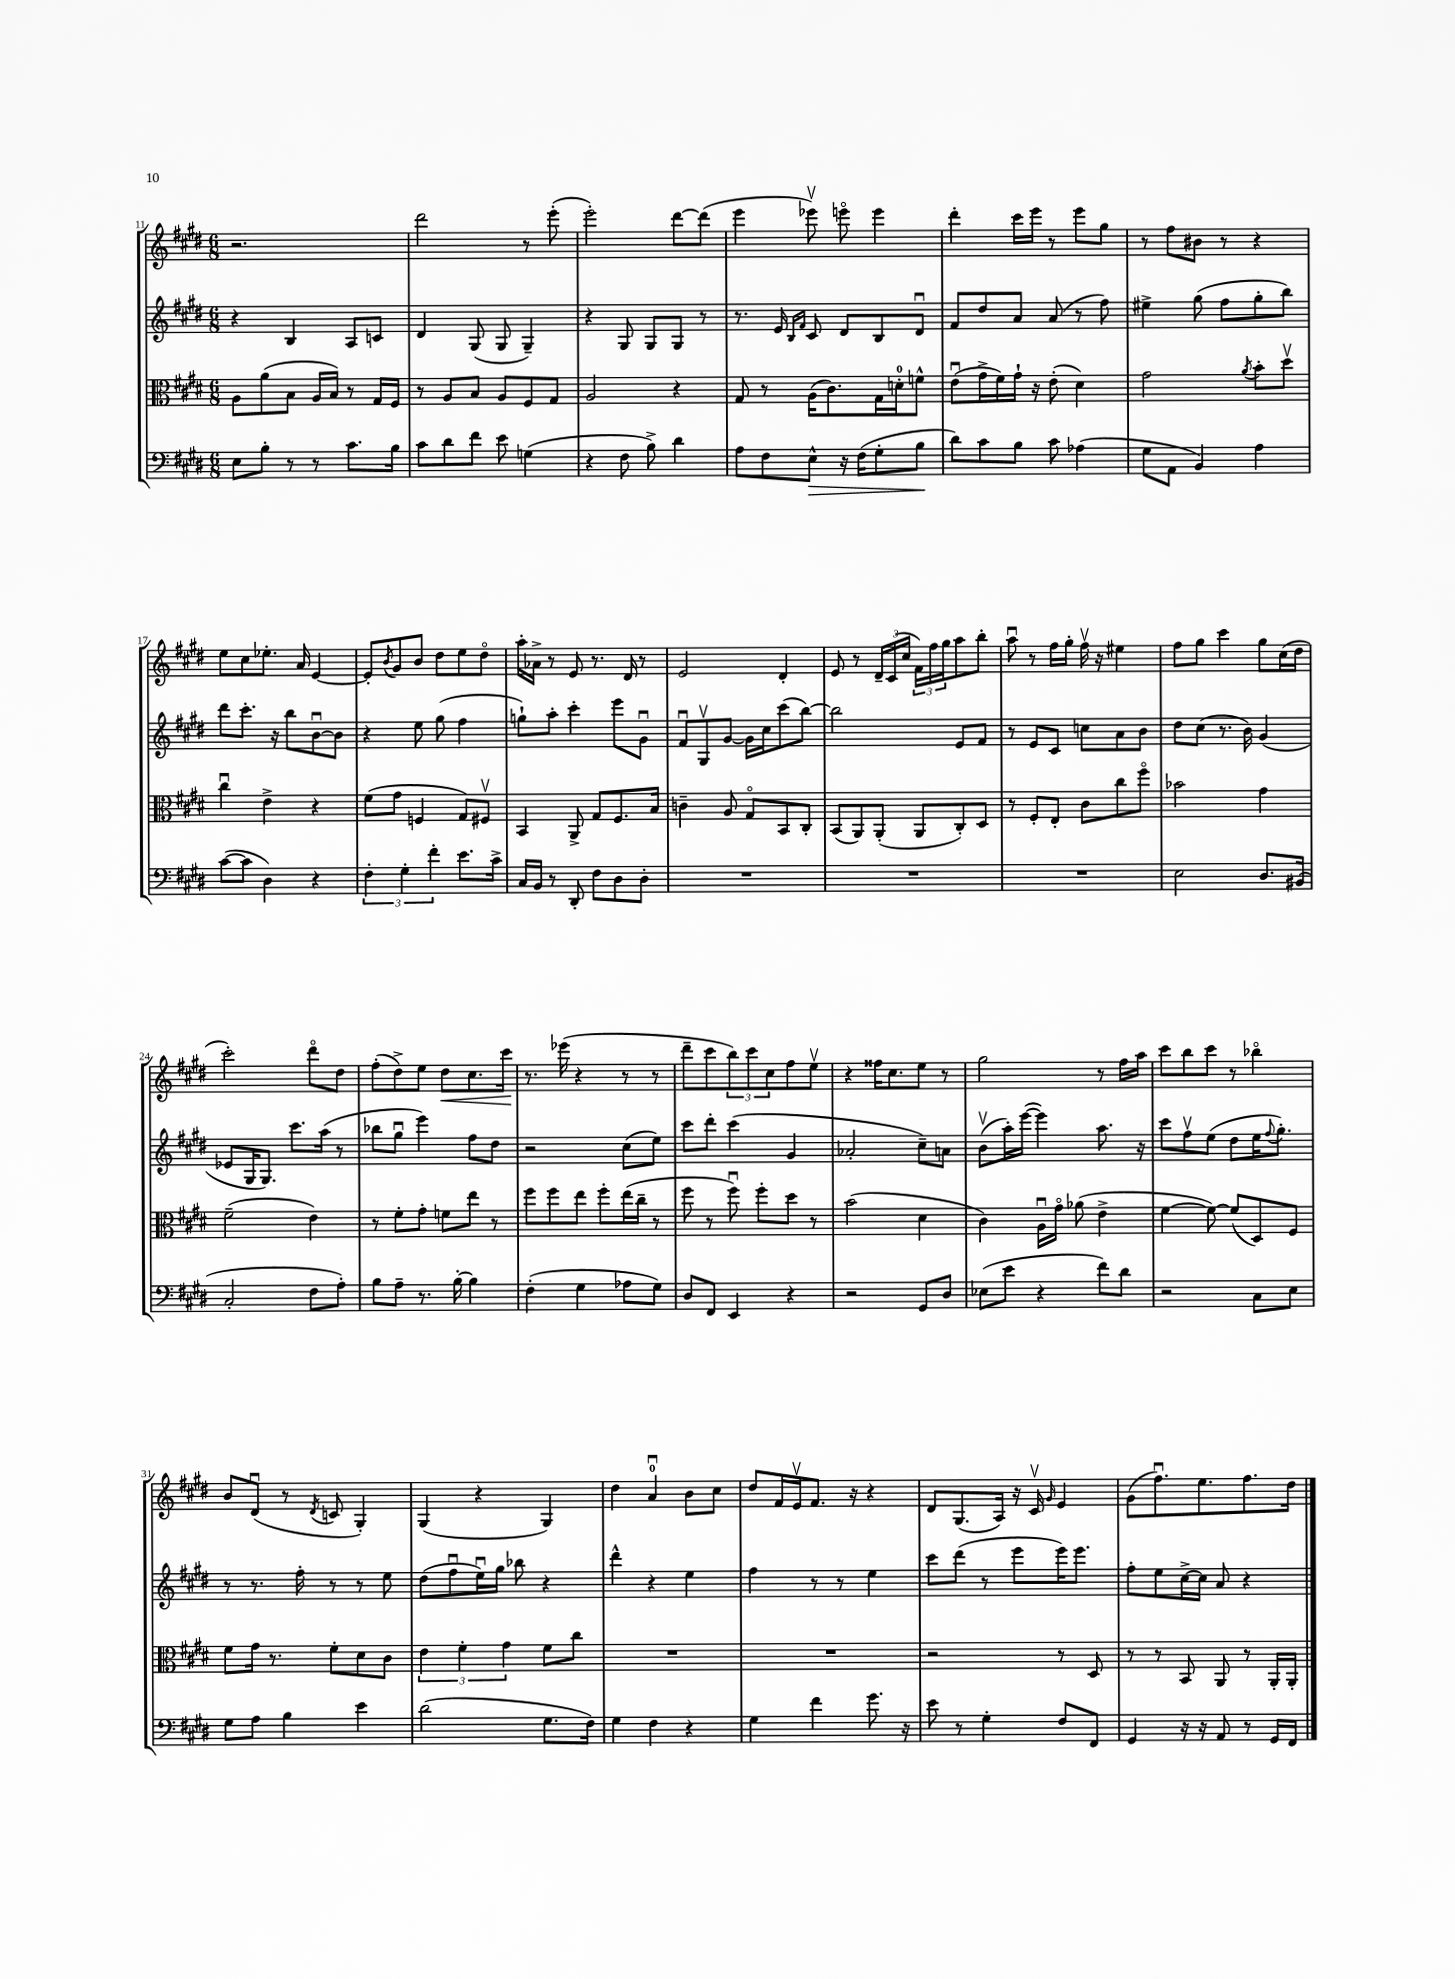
<<
\new StaffGroup <<
\new Staff = "s0" {
    \clef treble \key e \major \numericTimeSignature \time 6/8
    r2. |
    dis'''2 r8 e'''8-.( |
    e'''2-.) dis'''8~ dis'''8( |
    e'''4 ees'''8\upbow) e'''8\flageolet e'''4 |
    dis'''4-. cis'''16 e'''16 r8 e'''8 gis''8 |
    r8 fis''8 bis'8 r8 r4 |
    e''8 cis''8 ees''8.-. a'16 e'4~ |
    e'8-. \acciaccatura { b'8 } gis'8 b'8 dis''8 e''8 dis''8\flageolet |
    a''16-. aes'16-> r8 e'8 r8. dis'16 r8 |
    e'2 dis'4-. |
    e'8 r8 \tuplet 3/2 { dis'16-- cis'16( cis''16 } \tuplet 3/2 { fis'16) fis''16 gis''16 } a''8 b''8-. |
    a''8\downbow r8 fis''16 gis''16-. fis''16\upbow r16 eis''4 |
    fis''8 gis''8 cis'''4 gis''8 cis''16( dis''16 |
    cis'''2-.) dis'''8\flageolet dis''8 |
    fis''8-.( dis''8->) e''8 dis''8\< cis''8. cis'''16\! |
    r8. ees'''16( r4 r8 r8 |
    dis'''8-- cis'''8 \tuplet 3/2 { b''8) cis'''8 cis''8 } fis''8 e''8\upbow |
    r4 fisis''16 cis''8. e''8 r8 |
    gis''2 r8 fis''16 a''16 |
    cis'''8 b''8 cis'''8 r8 bes''4\flageolet |
    b'8 dis'8\downbow( r8 \acciaccatura { dis'8 } c'8 gis4-.) |
    gis4( r4 gis4) |
    dis''4 a'4-0\downbow b'8 cis''8 |
    dis''8 fis'16 e'16\upbow fis'8. r16 r4 |
    dis'8 gis8.( a16) r16 cis'16\upbow \grace { gis'16 } e'4 |
    gis'8( fis''8.\downbow) e''8. fis''8. dis''16 \bar "|." |
}
\new Staff = "s1" {
    \clef treble \key e \major \numericTimeSignature \time 6/8
    r4 b4 a8 c'8 |
    dis'4 gis8( gis8 gis4--) |
    r4 gis8 gis8 gis8 r8 |
    r8. e'16 \grace { b16 fis'16 } cis'8 dis'8 b8 dis'8\downbow |
    fis'8 dis''8 a'8 a'8( r8 fis''8) |
    eis''4-> gis''8( fis''8 gis''8-. b''8) |
    dis'''8 cis'''8.-. r16 b''8 b'8~\downbow b'8 |
    r4 e''8 gis''8( fis''4 |
    g''8-!) a''8-. cis'''4-. e'''8 gis'8\downbow |
    fis'8\downbow gis8\upbow gis'8~ gis'16 cis''16 cis'''8( b''8~) |
    b''2 e'8 fis'8 |
    r8 e'8 cis'8 c''8 a'8 b'8 |
    dis''8 cis''8( r8. b'16) gis'4( |
    ees'8 gis16 gis8.) cis'''8. a''16( r8 |
    bes''8 gis''8\downbow e'''4) fis''8 dis''8 |
    r2 cis''8( e''8) |
    cis'''8 dis'''8-. cis'''4( gis'4 |
    aes'2-. cis''8--) a'8 |
    b'8\upbow( a''16-.) e'''16~( e'''4) a''8. r16 |
    cis'''8 fis''8\upbow e''8( dis''8 e''16 \appoggiatura { fis''8 } gis''8.-.) |
    r8 r8. fis''16-. r8 r8 e''8 |
    dis''8( fis''8\downbow e''16\downbow) gis''16 bes''8 r4 |
    dis'''4-^ r4 e''4 |
    fis''4 r8 r8 e''4 |
    cis'''8 dis'''8( r8 e'''8 e'''16) e'''8. |
    fis''8-. e''8 cis''16~-> cis''16 a'8 r4 \bar "|." |
}
\new Staff = "s2" {
    \clef alto \key e \major \numericTimeSignature \time 6/8
    a8 a'8( b8 a16 b16) r8 gis16 fis16 |
    r8 a8 b8 a8 fis8 gis8 |
    a2 r4 |
    gis8 r8 a16( cis'8.) gis16 d'16-0-. f'8-^ |
    e'8\downbow( gis'16-> fis'16) gis'16-! r16 e'8-.( dis'4) |
    gis'2 \acciaccatura { a'8 } b'8-. dis''8\upbow |
    cis''4\downbow e'4-> r4 |
    fis'8( gis'8 f4 gis8) fis8\upbow |
    b,4 a,8-> gis8 fis8. b16 |
    c'4-- a8 gis8\flageolet b,8 cis8-. |
    b,8( a,8) a,8-.( a,8 cis8-.) dis8 |
    r8 fis8-. e8-. cis'8 cis''8 fis''8\flageolet |
    bes'2 gis'4 |
    fis'2--( e'4) |
    r8 fis'8-. gis'8-. f'8 e''8 r8 |
    fis''8 fis''8 e''8 fis''8-. e''16( cis''16-- r8 |
    fis''8 r8 fis''8\downbow) fis''8-. dis''8 r8 |
    b'2( dis'4 |
    cis'4) a16\downbow gis'16\flageolet aes'8( e'4-> |
    fis'4~ fis'8~) fis'8( dis8) fis8 |
    fis'8 gis'16 r8. fis'8-. dis'8 cis'8 |
    \tuplet 3/2 { e'4 fis'4-. gis'4 } fis'8 cis''8 |
    R2. |
    R2. |
    r2 r8 dis8 |
    r8 r8 b,8 a,8 r8 a,16-. a,16-. \bar "|." |
}
\new Staff = "s3" {
    \clef bass \key e \major \numericTimeSignature \time 6/8
    e8 b8-. r8 r8 cis'8. b16 |
    cis'8 dis'8 fis'8 e'8 g4( |
    r4 fis8 b8->) dis'4 |
    a8 fis8 e8-^\> r16 fis16( gis8-. b8\! |
    dis'8) cis'8 b8 cis'8 aes4( |
    gis8 a,8 b,4) a4 |
    cis'8~( cis'8 dis4) r4 |
    \tuplet 3/2 { fis4-. gis4-. fis'4-. } e'8. cis'16-> |
    cis16 b,16 r8 dis,8-. fis8 dis8 dis8-. |
    R2. |
    R2. |
    R2. |
    e2 dis8. bis,16( |
    cis2-. fis8 a8-.) |
    b8 a8-- r8. b16~-. b4 |
    fis4-.( gis4 aes8 gis8) |
    dis8 fis,8 e,4 r4 |
    r2 gis,8 dis8 |
    ees8( e'8 r4 fis'8) dis'8 |
    r2 cis8 e8 |
    gis8 a8 b4 e'4 |
    dis'2( gis8. fis16) |
    gis4 fis4 r4 |
    gis4 fis'4 gis'8. r16 |
    e'8 r8 gis4-. fis8 fis,8 |
    gis,4 r16 r16 a,8 r8 gis,16 fis,16 \bar "|." |
}
>>
>>
\layout { \context { \Score currentBarNumber = #11 } }
